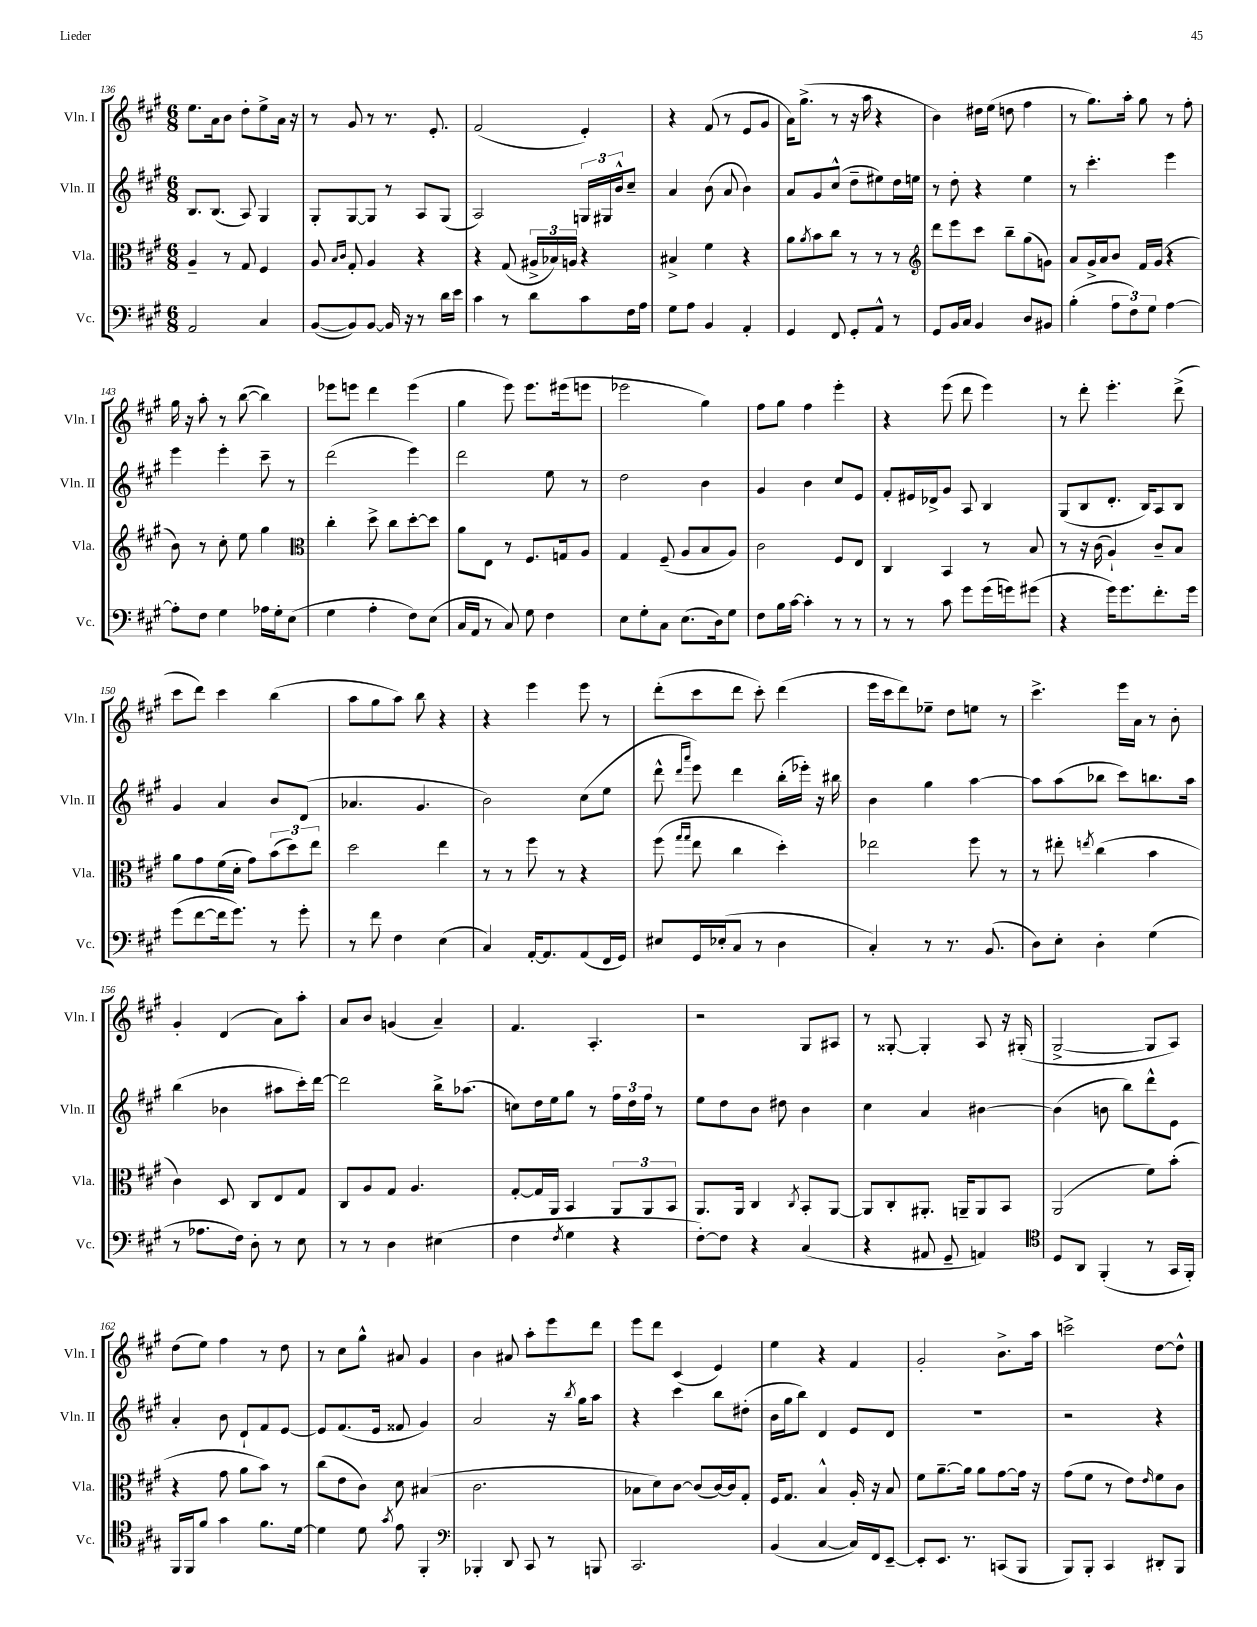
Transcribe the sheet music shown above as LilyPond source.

<<
\new StaffGroup <<
\new Staff = "s0" \with { instrumentName = "Vln. I" shortInstrumentName = "Vln. I" } {
    \clef treble \key a \major \numericTimeSignature \time 6/8
    e''8. a'16 b'8 d''8-. e''8-> a'16 r16 |
    r8 gis'8 r8 r8. e'8.-. |
    fis'2( e'4-.) |
    r4 fis'8( r8 e'8 gis'8 |
    a'16) gis''8.->( r8 r16 a''16 r4 |
    b'4) dis''16 e''16( d''8 fis''4 |
    r8 gis''8.) a''16-. gis''8 r8 fis''8-. |
    gis''16 r16 a''8-. r8 b''8~( b''4) |
    ees'''8 e'''8 d'''4 e'''4( |
    gis''4 e'''8) e'''8. eis'''16( e'''8 |
    ees'''2 gis''4) |
    fis''8 gis''8 fis''4 e'''4-. |
    r4 e'''8( d'''8 e'''4) |
    r8 d'''8-. e'''4.-. d'''8->( |
    cis'''8 d'''8) cis'''4 b''4( |
    a''8 gis''8 a''8) b''8 r4 |
    r4 e'''4 e'''8 r8 |
    d'''8-.( cis'''8 d'''8 cis'''8-.) d'''4( |
    e'''16 cis'''16 d'''8) ees''8-- d''8 e''8 r8 |
    cis'''4.-> e'''16 a'16 r8 b'8-. |
    gis'4-. d'4( a'8) a''8-. |
    a'8 b'8 g'4( a'4--) |
    fis'4. a4.-. |
    r2 gis8 ais8 |
    r8 gisis8~-. gisis4-. a8 r16 gis16-.( |
    gis2~-> gis8 a8) |
    d''8( e''8) fis''4 r8 d''8 |
    r8 cis''8 gis''8-^ ais'8 gis'4 |
    b'4 ais'8 a''8-. e'''8 d'''8 |
    e'''8 d'''8 cis'4( e'4) |
    e''4 r4 fis'4 |
    gis'2-. b'8.-> a''16 |
    c'''2-> d''8~ d''8-^ \bar "|." |
}
\new Staff = "s1" \with { instrumentName = "Vln. II" shortInstrumentName = "Vln. II" } {
    \clef treble \key a \major \numericTimeSignature \time 6/8
    b8. b8.( a8) gis4 |
    gis8-. gis8~ gis8 r8 a8 gis8( |
    a2) \tuplet 3/2 { g16 gis16 b'16-^ } cis''8-- |
    a'4 b'8( a'8 b'4) |
    a'8 gis'8 cis''8-^( d''8-- eis''8) d''16 e''16 |
    r8 d''8-. r4 e''4 |
    r8 cis'''4.-. e'''4 |
    e'''4 e'''4-. cis'''8-- r8 |
    d'''2( e'''4) |
    d'''2 e''8 r8 |
    d''2 b'4 |
    gis'4 b'4 cis''8 e'8 |
    fis'8-. eis'16 des'16-> gis'8 a8 b4 |
    gis8( b8 d'8.-. b16) a8 b8 |
    gis'4 a'4 b'8 d'8( |
    aes'4. gis'4. |
    b'2) cis''8( e''8 |
    d'''8-^ \grace { d'''16 a'''16 } e'''8) d'''4 b''16-.( ees'''16-.) r16 bis''16 |
    b'4 gis''4 a''4~ |
    a''8 a''8( bes''8 cis'''8) b''8. a''16 |
    b''4( bes'4 ais''8 cis'''16-.) d'''16~ |
    d'''2 b''16-> aes''8.( |
    c''8) d''16 e''16 gis''8 r8 \tuplet 3/2 { fis''16 d''16 fis''16 } r8 |
    e''8 d''8 b'8 dis''8 b'4 |
    cis''4 a'4 bis'4~ |
    bis'4( b'8 b''8) d'''8-^ e'8 |
    a'4-. b'8 d'8-! fis'8 e'8~ |
    e'8 fis'8.( e'16 fisis'8 gis'4) |
    a'2 r16 \acciaccatura { b''8 } gis''16 a''8 |
    r4 cis'''4 b''8 dis''8-.( |
    b'16 gis''16 b''8) d'4 e'8 d'8 |
    R2. |
    r2 r4 \bar "|." |
}
\new Staff = "s2" \with { instrumentName = "Vla." shortInstrumentName = "Vla." } {
    \clef alto \key a \major \numericTimeSignature \time 6/8
    a4-- r8 gis8 fis4 |
    a8 \grace { b16 cis'16 } gis8-. a4 r4 |
    r4 gis8( \tuplet 3/2 { ais16-> bes16) a16 } r4 |
    bis4-> fis'4 r4 |
    a'8 \acciaccatura { a'8 } b'8 cis''8 r8 r8 r8 |
    \clef treble d'''8 e'''8 cis'''8 b''8-- gis''8( g'8) |
    a'8 gis'16-> a'16 b'8 fis'16 gis'16( r4 |
    b'8) r8 cis''8-. e''8 gis''4 |
    \clef alto cis''4-. d''8-> cis''8 d''8~-. d''8 |
    a'8 e8 r8 fis8. g16 a8 |
    gis4 fis8--( a8 b8 a8) |
    cis'2 fis8 e8 |
    cis4 b,4 r8 b8 |
    r8 r16 cis'16( a4-!) cis'8-- b8 |
    a'8 gis'8 fis'16( d'16-. gis'8) \tuplet 3/2 { b'8( d''8) e''8 } |
    d''2 e''4 |
    r8 r8 fis''8 r8 r4 |
    fis''8( \grace { gis''16 gis''16 } e''8 cis''4 d''4-.) |
    ees''2 fis''8 r8 |
    r8 eis''8-. \acciaccatura { e''8 } cis''4( b'4 |
    cis'4) d8 cis8 e8 gis8 |
    cis8 a8 gis8 a4. |
    gis8~-. gis16 a,16 b,4 \tuplet 3/2 { a,8 a,8 b,8 } |
    a,8. a,16 cis4 \acciaccatura { cis8 } b,8-. a,8~ |
    a,8 cis8-. ais,8.-. a,16-- a,8 b,8 |
    a,2( fis'8) b'8-.( |
    r4 gis'8 a'8 b'8) r8 |
    cis''8( e'8 cis'8) d'8 bis4( |
    cis'2. |
    bes8 d'8) cis'8~ cis'8( cis'16~) cis'16 gis8-. |
    fis16 gis8. b4-^ a16-. r16 b8 |
    fis'8 a'8.~-- a'16 a'8 gis'8~ gis'16 r16 |
    gis'8( fis'8 r8 e'8) \grace { e'16 } fis'8 cis'8 \bar "|." |
}
\new Staff = "s3" \with { instrumentName = "Vc." shortInstrumentName = "Vc." } {
    \clef bass \key a \major \numericTimeSignature \time 6/8
    a,2 cis4 |
    b,8~( b,8) b,8~ b,16 r16 r8 d'16 e'16 |
    cis'4 r8 d'8 cis'8 fis16 a16 |
    gis8 a8 b,4 a,4-. |
    gis,4 fis,8 gis,8-. a,8-^ r8 |
    gis,8 b,16 cis16 b,4 d8 bis,8 |
    b4-.( \tuplet 3/2 { a8 fis8) gis8 } a4~ |
    a8-. fis8 gis4 aes16 gis16-. e8( |
    gis4 a4-. fis8) e8( |
    cis16 a,16 r8 cis8) gis8 fis4 |
    e8 gis8-. cis8 e8.( d16) gis8 |
    fis8 b16 cis'16~ cis'4-. r8 r8 |
    r8 r8 cis'8 gis'8 gis'16( g'16) gis'8( |
    r4 gis'16) gis'8. fis'8.-. gis'16 |
    gis'8( fis'8~ fis'16 gis'8.) r8 gis'8-. |
    r8 fis'8 fis4 e4( |
    cis4) a,16~-. a,8. a,8( fis,16 gis,16) |
    eis8 gis,16 ees16-.( cis8 r8 d4 |
    cis4-.) r8 r8. b,8.( |
    d8) e8-. d4-. gis4( |
    r8 aes8. fis16) d8-. r8 e8 |
    r8 r8 d4 eis4( |
    fis4 \acciaccatura { fis8 } gis4 r4 |
    fis8~-.) fis8 r4 cis4( |
    r4 ais,8 gis,8-- a,4) |
    \clef tenor d8 a,8 fis,4-.( r8 gis,16 fis,16-.) |
    fis,16 fis,16 fis'8 gis'4 fis'8. d'16~ |
    d'4 d'8 \acciaccatura { gis'8 } e'8 fis,4-. |
    \clef bass bes,,4-. d,8 cis,8 r8 b,,8 |
    cis,2. |
    b,4( cis4~ cis16) fis,16 e,8~-- |
    e,8-. e,8. r8. c,8( b,,8 |
    b,,8) b,,8-. cis,4 dis,8-. b,,8 \bar "|." |
}
>>
>>
\layout { \context { \Score currentBarNumber = #136 } }
